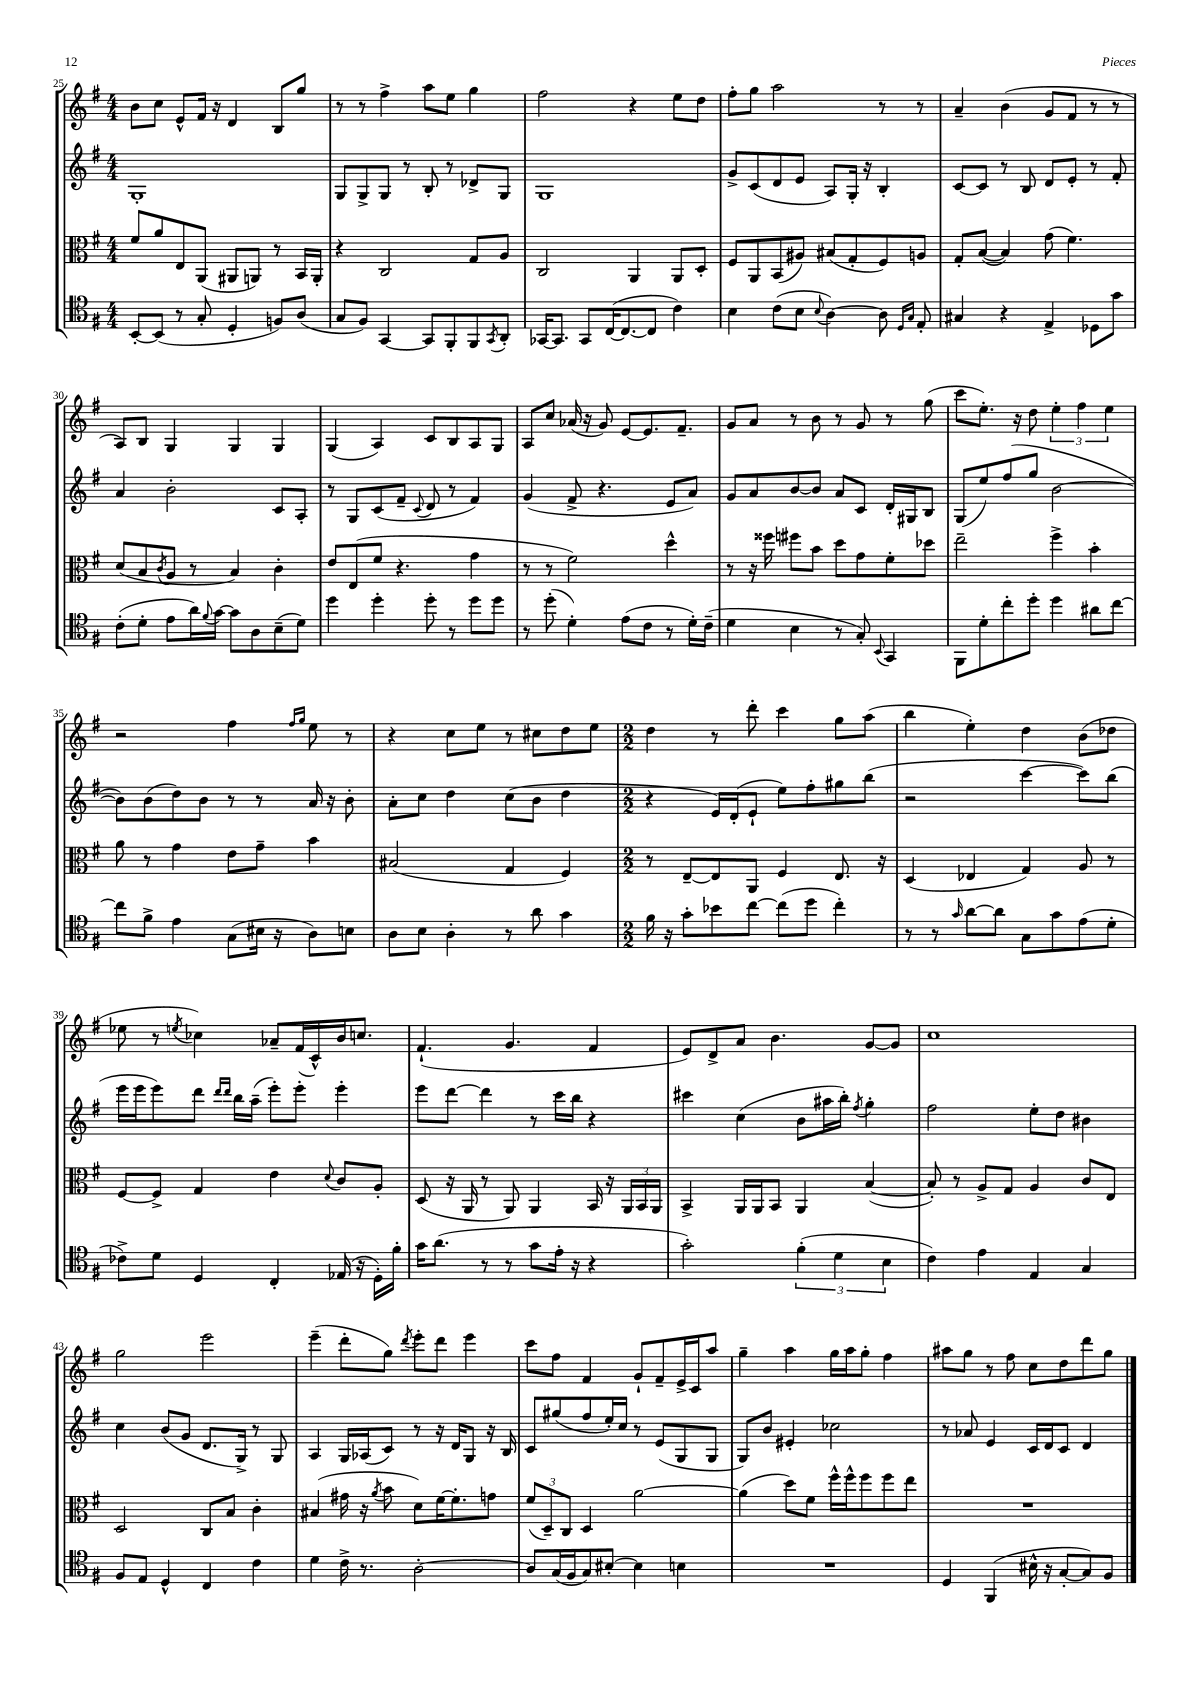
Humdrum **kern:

**kern	**kern	**kern	**kern
*part4	*part3	*part2	*part1
*staff4	*staff3	*staff2	*staff1
*clefC4	*clefC3	*clefG2	*clefG2
*k[f#]	*k[f#]	*k[f#]	*k[f#]
*M4/4	*M4/4	*M4/4	*M4/4
=25	=25	=25	=25
[8BB'/L	8f#/L	1G'	8b\L
(8BB/J]	8a/	.	8cc\J
8r	8E/	.	8e^^/L
8G'/	(8AA/J	.	16f#/Jk
.	.	.	16r
4D'/	8AA#X/L	.	4d/
.	8AAn/J)	.	.
8Fn/L)	8r	.	8B/L
(8A/J	16BB/LL	.	8gg/J
.	16AA'/JJ	.	.
=26	=26	=26	=26
8G/L	4r	8G/L	8r
8F#/J)	.	8G^/	8r
[4GG/	2C/	8G/J	4ff#^\
.	.	8r	.
8GG/L]	.	8B'/	8aa\L
8FF#'/	.	8r	8ee\J
8FF#/	8G/L	8d-X^/L	4gg\
8qGG/	.	.	.
8AA'/J	8A/J	8G/J	.
=27	=27	=27	=27
[16GG-X/KL	2C/	1G	2ff#\
8.GG-/J]	.	.	.
8GG-/L	.	.	.
([16C/K	.	.	.
8.C/_	.	.	.
.	4AA/	.	4r
8C/J]	.	.	.
4c\)	8AA/L	.	8ee\L
.	8D'/J	.	8dd\J
=28	=28	=28	=28
4B\	8F#/L	8g^/L	8ff#'\L
.	8AA/	(8c/	8gg\J
(8c\L	(8BB/	8d/	2aa\
8B\J	8A#X/J)	8e/J	.
8qqB/	.	.	.
[4A\)	(8B#X/L	8A/L)	.
.	8G'/	16G'/Jk	.
.	.	16r	.
8A\]	8F#/)	4B'/	8r
16qqD/LL	.	.	.
16qqG/JJ	.	.	.
8E'/	8An/J	.	8r
=29	=29	=29	=29
4G#X/	8G'/L	[8c/L	4a~/
.	([8B/J	8c/J]	.
4r	4B/])	8r	(4b\
.	.	8B/	.
4E^/	(8g\	8d/L	8g/L
.	4.f#\)	8e'/J	8f#/J
8D-X\L	.	8r	8r
8g\J	.	8f#'/	8r
!!LO:LB:g=z
=30	=30	=30	=30
(8c'\L	(8d/L	4a/	8A/L)
8d'\J	8B/	.	8B/J
.	8qc/	.	.
8e\L	8A/J	2b'\	4G/
16a\L)	8r	.	.
8qqf#/	.	.	.
[16g\JJ	.	.	.
8g\L]	4B/)	.	4G/
8A\	.	.	.
(8B~\	4c'\	8c/L	4G/
8d\J)	.	8A'/J	.
=31	=31	=31	=31
4dd\	8e/L	8r	(4G/
.	(8E/	8G/L	.
4dd'\	8f#/J	(8c/	4A/)
.	4.r	8f#~/J	.
.	.	8qqc/	.
8dd'\	.	8d/	8c/L
8r	.	8r	8B/
8dd\L	4g\	4f#/)	8A/
8dd\J	.	.	8G/J
=32	=32	=32	=32
8r	8r	(4g/	8A/L
(8dd'\	8r	.	8cc/J
4d'\)	2f#\)	8f#^/	(16a-X/
.	.	.	16r
.	.	4.r	8g/)
(8e\L	.	.	[8e/L
8c\J	.	.	8.e/]
8r	4dd^^\	8e/L	.
.	.	.	8.f#~/J
16d'\LL)	.	8a/J)	.
(16c~\JJ	.	.	.
=33	=33	=33	=33
4d\	8r	8g/L	8g/L
.	16r	8a/	8a/J
.	16ff##X\	.	.
4B\	8ff#X\L	[8b/	8r
.	8b\J	8b/J]	8b\
8r	8dd\L	8a/L	8r
8G'/)	8g\	8c/J	8g/
8qqBB/	.	.	.
4GG/	8f#'\	16d'/LL	8r
.	.	16G#X/J	.
.	8dd-X\J	8B/J	(8gg\
=34	=34	=34	=34
8FF#\L	2ee~\	(8G/L	8ccc\L
8d'\	.	8ee/)	8.ee'\J)
8cc'\	.	(8ff#/	.
.	.	.	16r
8dd'\J	.	8gg/J	8dd\
4dd\	4ff#^\	[2b\	6ee'\
.	.	.	6ff#\
8a#X\L	4b'\	.	.
.	.	.	6ee\
[8cc\J	.	.	.
!!LO:LB:g=z
=35	=35	=35	=35
8cc\L]	8a\	8b\L])	2r
8f#^\J	8r	(8b\	.
4e\	4g\	8dd\)	.
.	.	8b\J	.
(8G\L	8e\L	8r	4ff#\
16B#X\Jk	8g~\J	8r	.
16r	.	.	.
.	.	.	16qqff#/LL
.	.	.	16qqgg/JJ
8A\L)	4b\	16a/	8ee\
.	.	16r	.
8Bn\J	.	8b'\	8r
=36	=36	=36	=36
8A\L	(2B#X/	8a'\L	4r
8B\J	.	8cc\J	.
4A'\	.	4dd\	8cc\L
.	.	.	8ee\J
8r	4G/	(8cc\L	8r
8a\	.	8b\J	8cc#X\L
4g\	4F#/)	4dd\	8dd\
.	.	.	8ee\J
=37	=37	=37	=37
*M2/2	*M2/2	*M2/2	*M2/2
16f#\	8r	4r	4dd\
16r	.	.	.
8g'\L	[8E~/L	.	.
8b-X\	8E/]	16e/LL)	8r
.	.	(16d'/J	.
[8cc\J	8AA/J	8e`/J	8ddd'\
(8cc\L]	4F#/	8ee\L)	4ccc\
8dd\J	.	8ff#'\	.
4cc'\)	8.E/	8gg#X\	8gg\L
.	.	(8bb\J	(8aa\J
.	16r	.	.
=38	=38	=38	=38
8r	(4D/	2r	4bb\
8r	.	.	.
16qqg/	.	.	.
[8a\L	4E-X/	.	4ee'\)
8a\J]	.	.	.
8G\L	4G/)	[4ccc\	4dd\
8g\	.	.	.
(8e\	8A/	8ccc\L])	(8b\L
8d'\J	8r	(8bb\J	8dd-X\J
!!LO:LB:g=z
=39	=39	=39	=39
8c-X^\L)	[8F#/L	16eee\LL	8ee-X\
.	.	16eee\J	.
8d\J	8F#^/J]	8eee\)	8r
.	.	.	8qeen/
4D/	4G/	8ddd\J	4cc-X\)
.	.	16qqddd/LL	.
.	.	16qqddd/JJ	.
.	.	16bb\LL	.
.	.	(16aa~\JJ	.
4C'/	4e\	8eee'\L)	8a-X~/L
.	.	8eee'\J	(16f#/L
.	.	.	16c^^/)
.	8qqd/	.	.
(16E-X/	8c/L	4eee'\	16b/J
16r	.	.	8.ccn/J
16D'\LL)	8A'/J	.	.
16f#'\JJ	.	.	.
=40	=40	=40	=40
16g\KL	(8D/	8eee\L	(4.f#`/
(8.a\J	.	.	.
.	16r	[8ddd\J	.
.	16AA/	.	.
8r	8r	4ddd\]	.
8r	8AA/)	.	4.g/
8g\L	4AA/	8r	.
16e'\Jk	.	16ccc\LL	.
16r	.	16bb\JJ	.
4r	16BB/	4r	4f#/
.	16r	.	.
.	24AA/LL	.	.
.	24BB/	.	.
.	24AA/JJ	.	.
=41	=41	=41	=41
2g'\)	4BB^/	4ccc#X\	8e/L)
.	.	.	8d^/
.	16AA/LL	(4cc\	8a/J
.	16AA/J	.	.
.	8BB/J	.	4.b\
(6f#'\	4AA/	8b\L	.
.	.	16aa#X\L	.
6d\	.	.	.
.	.	16bb'\JJ)	.
.	.	8qff#/	.
.	([4B/	4gg'\	[8g/L
6B\	.	.	.
.	.	.	8g/J]
=42	=42	=42	=42
4c\)	8B'/])	2ff#\	1cc
.	8r	.	.
4e\	8A^/L	.	.
.	8G/J	.	.
4E/	4A/	8ee'\L	.
.	.	8dd\J	.
4G/	8c/L	4b#X\	.
.	8E/J	.	.
!!LO:LB:g=z
=43	=43	=43	=43
8F#/L	2D/	4cc\	2gg\
8E/J	.	.	.
4D^^/	.	(8b/L	.
.	.	8g/J	.
4C/	8C/L	8.d/L	2eee\
.	8B/J	.	.
.	.	16G^/Jk)	.
4c\	4c'\	8r	.
.	.	8G/	.
=44	=44	=44	=44
4d\	(4B#X/	4A/	(4eee~\
16c^\	16g#X\	16G/LL	8ddd'\L
8.r	16r	(16A-X/J	.
.	8qa/	.	.
.	8b\	8c/J)	8gg\J)
.	.	.	8qddd/
[2A'\	8d\L)	8r	8eee'\L
.	[16f#\K	16r	8ddd\J
.	8.f#'\]	16d/KL	.
.	.	8G/J	4eee\
.	8gn\J	16r	.
.	.	16B/	.
=45	=45	=45	=45
8A/L]	(12f#/L	8c/L	8ccc\L
.	12D~/)	.	.
(16G/L	.	(8gg#X/	8ff#\J
.	12C/J	.	.
16F#/J	.	.	.
8G/)	4D/	8ff#/	4f#/
[8B#X'/J	.	16ee'/L)	.
.	.	16cc/JJ	.
4B#\]	[2a\	8r	8g`/L
.	.	(8e/L	8f#~/
4Bn\	.	8G/	16e^/L
.	.	.	16c/J
.	.	8G/J	8aa/J
=46	=46	=46	=46
1r	(4a\]	8G/L)	4gg~\
.	.	8b/J	.
.	8dd\L)	4e#X'/	4aa\
.	8f#\J	.	.
.	16ff#^^\LL	2cc-X\	16gg\LL
.	16ff#^^\J	.	16aa\J
.	8ff#\	.	8gg'\J
.	8ff#\	.	4ff#\
.	8ee\J	.	.
=47	=47	=47	=47
4D/	1r	8r	8aa#X\L
.	.	8a-X/	8gg\J
(4FF#/	.	4e/	8r
.	.	.	8ff#\
16B#X^^\	.	16c/LL	8cc\L
16r	.	16d/J	.
[8G'/L	.	8c/J	8dd\
8G/])	.	4d/	8ddd\
8F#/J	.	.	8gg\J
==	==	==	==
*-	*-	*-	*-
